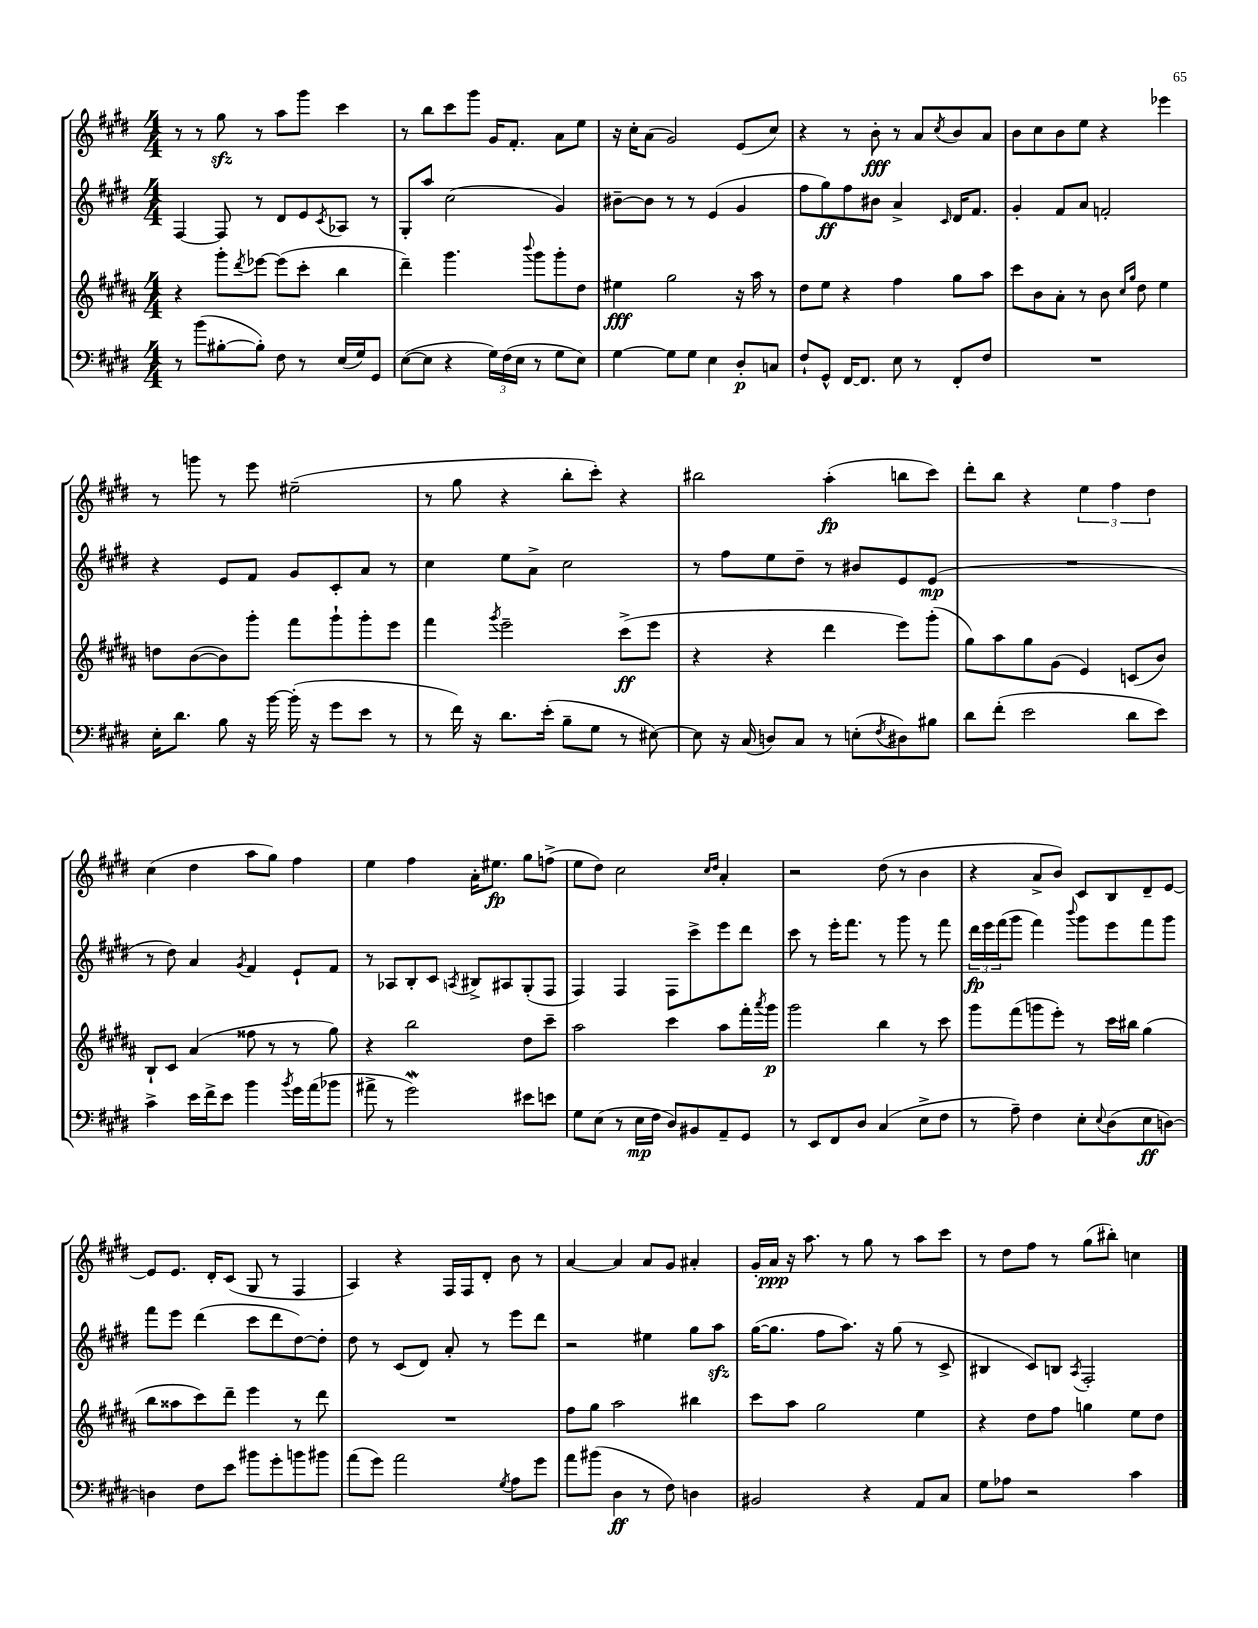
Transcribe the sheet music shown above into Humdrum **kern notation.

**kern	**kern	**kern	**kern
*staff4	*staff3	*staff2	*staff1
*clefF4	*clefG2	*clefG2	*clefG2
*k[f#c#g#d#]	*k[f#c#g#d#a#]	*k[f#c#g#d#]	*k[f#c#g#d#]
*M4/4	*M4/4	*M4/4	*M4/4
8r	4r	[4F#	8r
(8b	.	.	8r
[8B#'	8ggg#'	8F#]	8gg#
.	8qddd#	.	.
8B#'])	[8eee-	8r	8r
8F#	(8eee-]	8d#	8aa
8r	8ccc#'	8e	8ggg#
.	.	8qc#	.
(16E	4bb	8A-	4ccc#
16G#)	.	.	.
8GG#	.	8r	.
=	=	=	=
([8E	4ddd#~)	8G#'	8r
8E]	.	8aa	8bb
4r	4.ggg#	(2cc#	8ccc#
.	.	.	8ggg#
24G#)	.	.	16g#
(24F#	.	.	.
.	.	.	8.f#'
24E	.	.	.
.	8qqbbb	.	.
8r	8ggg#	.	.
8G#	8ggg#'	4g#)	8a
8E)	8dd#	.	8ee
=	=	=	=
[4G#	4ee#	[8b#~	16r
.	.	.	16cc#'
.	.	8b#]	(8a
8G#]	2gg#	8r	2g#)
8G#	.	8r	.
4E	.	(4e	.
8D#'	16r	4g#	(8e
.	16aa#	.	.
8C	8r	.	8cc#)
=	=	=	=
8F#`	8dd#	8ff#	4r
8GG#^^	8ee	8gg#)	.
[16FF#	4r	8ff#	8r
8.FF#]	.	.	.
.	.	8b#	8b'
8E	4ff#	4a^	8r
8r	.	.	8a
.	.	16qqc#	8qcc#
8FF#'	8gg#	16d#	8b
.	.	8.f#	.
8F#	8aa#	.	8a
=	=	=	=
1r	8ccc#	4g#'	8b
.	8b	.	8cc#
.	8a#'	8f#	8b
.	8r	8a	8ee
.	8b	2f'	4r
.	16qqcc#	.	.
.	16qqgg#	.	.
.	8dd#	.	.
.	4ee	.	4eee-
=	=	=	=
16E'	8dd	4r	8r
8.d#	.	.	.
.	([8b	.	8ggg
8B	8b])	8e	8r
16r	8ggg#'	8f#	8eee
[16b	.	.	.
(16b']	8fff#	8g#	(2ee#~
16r	.	.	.
8g#	8ggg#`	8c#'	.
8e	8ggg#'	8a	.
8r	8eee	8r	.
=	=	=	=
8r	4fff#	4cc#	8r
16f#)	.	.	8gg#
16r	.	.	.
.	8qggg#	.	.
8.d#	2eee~	8ee	4r
.	.	8a^	.
(16e'	.	.	.
8B~	.	2cc#	8bb'
8G#	.	.	8ccc#')
8r	(8ccc#^	.	4r
[8E#)	8eee	.	.
=	=	=	=
8E#]	4r	8r	2bb#
16r	.	8ff#	.
(16C#	.	.	.
8D)	4r	8ee	.
8C#	.	8dd#~	.
8r	4ddd#	8r	(4aa'
(8E'	.	8b#	.
8qF#	.	.	.
8D#)	8eee)	8e	8bb
8B#	(8ggg#'	(8e	8ccc#)
=	=	=	=
8d#	8gg#)	1r	8ddd#'
(8f#'	8aa#	.	8bb
2e	8gg#	.	4r
.	(8g#	.	.
.	4e)	.	6ee
.	.	.	6ff#
8d#	(8c	.	.
.	.	.	6dd#
8e)	8b)	.	.
=	=	=	=
4c#^	8B`	8r	(4cc#
.	8c#	8dd#)	.
16e	(4a#	4a	4dd#
16f#^	.	.	.
8e	.	.	.
.	.	8qg#	.
4b	8ff##	4f#	8aa
.	8r	.	8gg#)
8qb	.	.	.
16g#	8r	8e`	4ff#
(16a	.	.	.
8b-	8gg#)	8f#	.
=	=	=	=
8a#^	4r	8r	4ee
8r	.	8A-	.
2g#)	2bb	8B'	4ff#
.	.	8c#	.
.	.	8qA	.
.	.	8B#^	16a'
.	.	.	8.ee#
.	.	8A#	.
8e#	8dd#	(8G#'	8gg#
8e	8ccc#~	8F#	(8ff^
=	=	=	=
8G#	2aa#	4F#)	8ee
(8E	.	.	8dd#)
8r	.	4F#	2cc#
16E	.	.	.
16F#	.	.	.
8D#)	4ccc#	8F#	.
8BB#	.	8ccc#^	.
.	.	.	16qqcc#
.	.	.	16qqdd#
8AA~	8aa#	8eee	4a'
8GG#	16fff#'	8ddd#	.
.	8qaaa#	.	.
.	16ggg#	.	.
=	=	=	=
8r	2ggg#	8ccc#	2r
8EE	.	8r	.
8FF#	.	16eee'	.
.	.	8.fff#	.
8D#	.	.	.
(4C#	4bb	8r	(8dd#
.	.	8ggg#	8r
8E^	8r	8r	4b
8F#	8ccc#	8fff#	.
=	=	=	=
8r	8ggg#	24ddd#	4r
.	.	24eee	.
.	.	(24fff#	.
8A~)	(8fff#	8ggg#	.
4F#	8ggg	4fff#)	8a^
.	8eee')	.	8b)
.	.	8qqbbb	.
8E'	8r	8ggg#	8c#
8qqE	.	.	.
(8D#	16ccc#	8eee	8B
.	16bb#	.	.
8E	(4gg#	8fff#	8d#~
[8D)	.	8ggg#	[8e
=	=	=	=
4D]	8bb	8fff#	8e]
.	8aa##	8eee	8.e
8F#	8ccc#)	(4ddd#	.
.	.	.	16d#'
8e	8ddd#~	.	(8c#
8b#	4eee	8ccc#	8G#
8g#'	.	8ddd#	8r
8b	8r	[8dd#)	4F#
8b#	8ddd#	8dd#']	.
=	=	=	=
(8a	1r	8dd#	4A)
8g#)	.	8r	.
2a	.	(8c#	4r
.	.	8d#)	.
.	.	8a'	16F#
.	.	.	16F#
.	.	8r	8d#'
8qG#	.	.	.
8A	.	8eee	8b
8g#	.	8ddd#	8r
=	=	=	=
8a	8ff#	2r	[4a
(8b#	8gg#	.	.
4D#	2aa#	.	4a]
8r	.	4ee#	8a
8F#)	.	.	8g#
4D	4bb#	8gg#	4a#'
.	.	8aa	.
=	=	=	=
2BB#	8ccc#	([16gg#	16g#'
.	.	8.gg#]	16a
.	8aa#	.	16r
.	.	.	8.aa
.	2gg#	8ff#	.
.	.	8.aa)	8r
4r	.	.	8gg#
.	.	16r	.
.	.	(8gg#	8r
8AA	4ee	8r	8aa
8C#	.	8c#^	8ccc#
=	=	=	=
8G#	4r	4B#	8r
8A-	.	.	8dd#
2r	8dd#	8c#)	8ff#
.	8ff#	8B	8r
.	.	8qA	.
.	4gg	2F#'	(8gg#
.	.	.	8bb#')
4c#	8ee	.	4cc
.	8dd#	.	.
==	==	==	==
*-	*-	*-	*-
